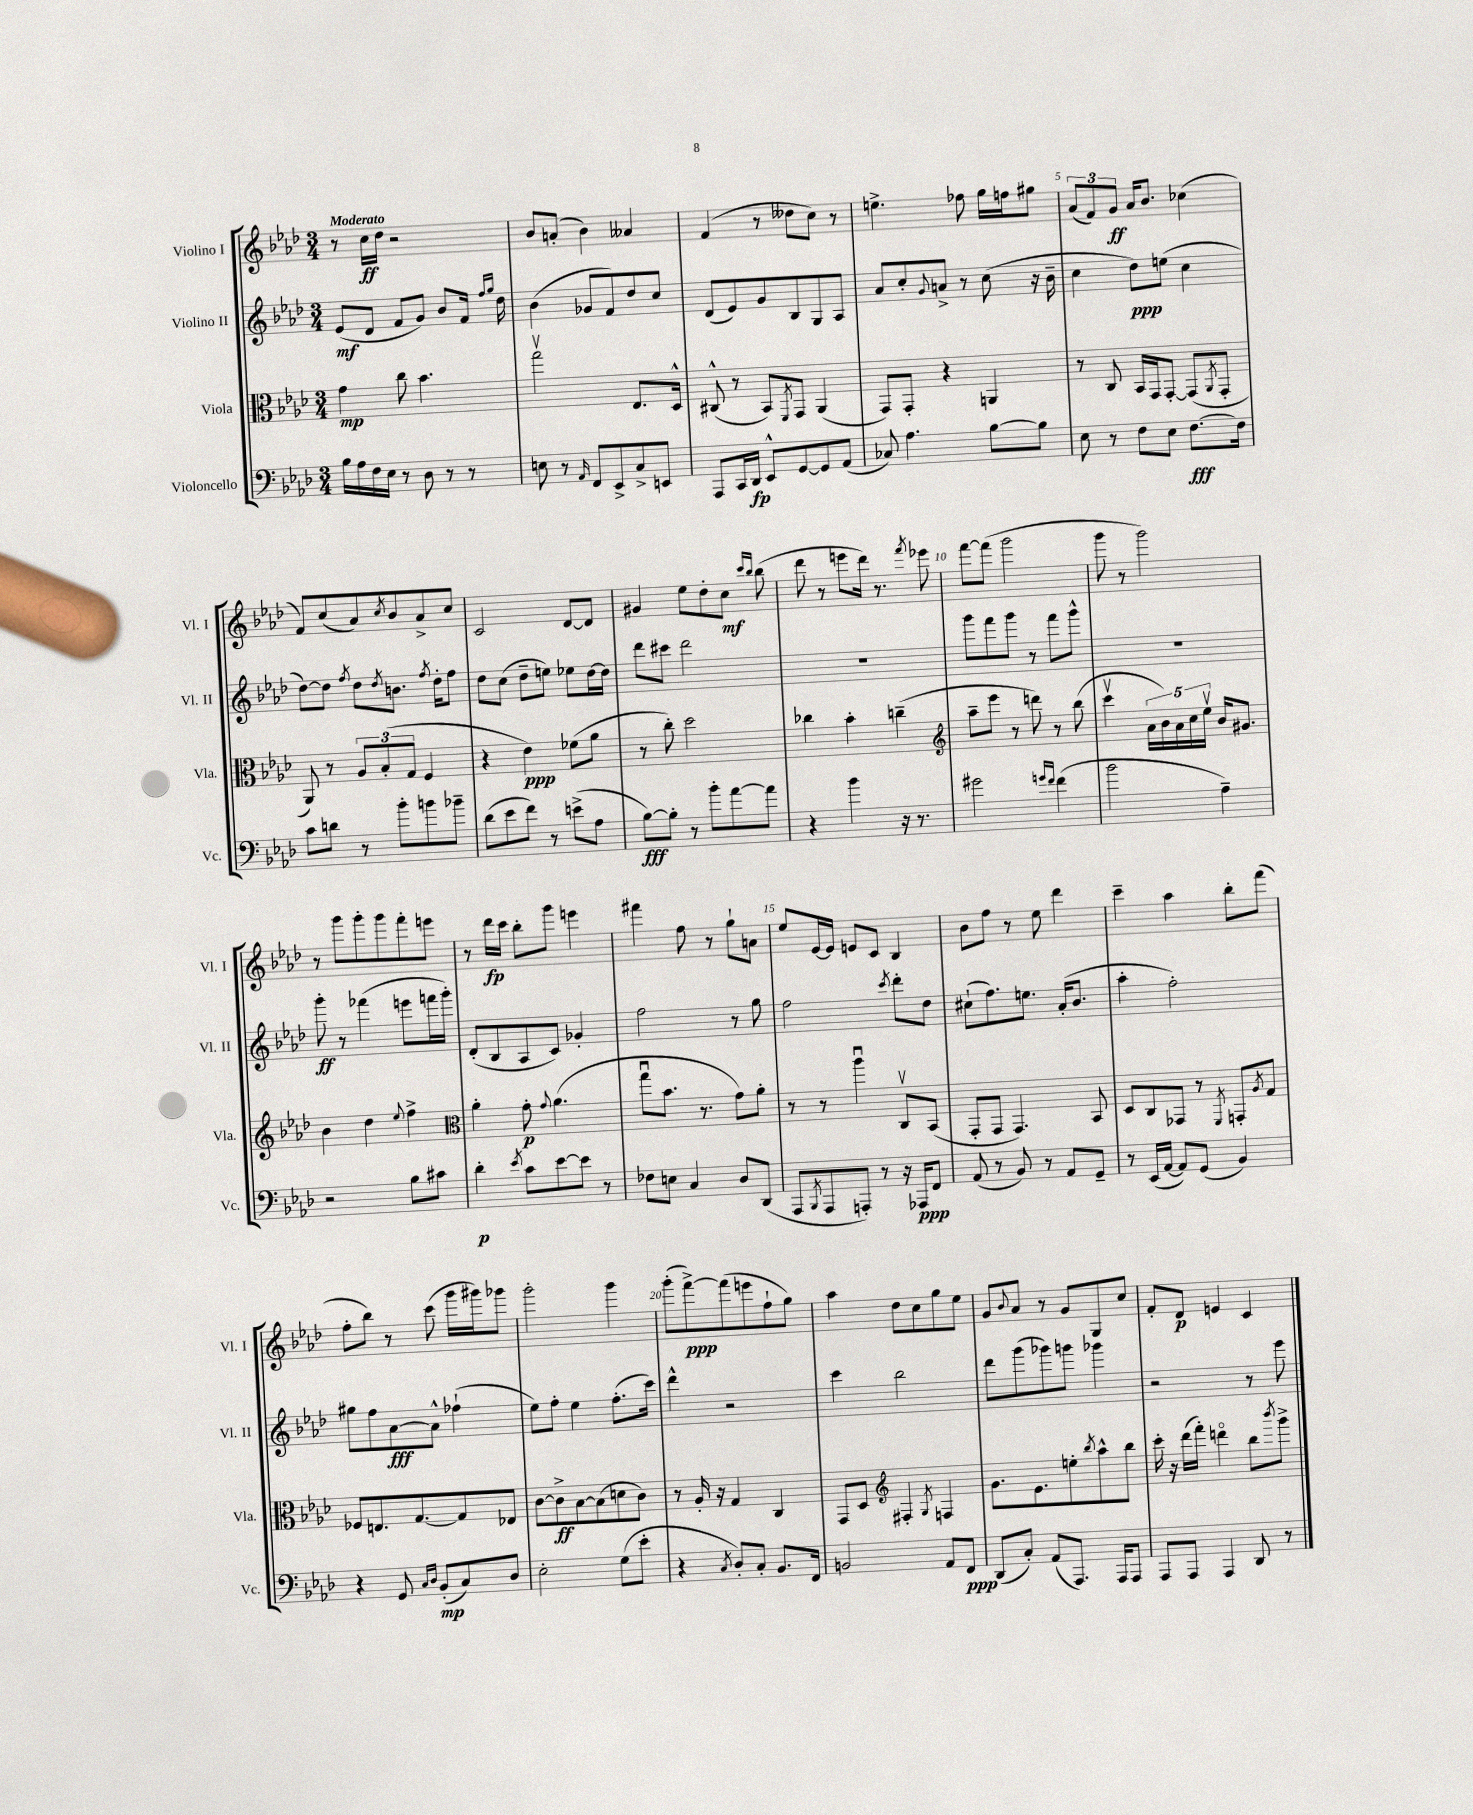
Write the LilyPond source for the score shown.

<<
\new StaffGroup <<
\new Staff = "s0" \with { instrumentName = "Violino I" shortInstrumentName = "Vl. I" } {
    \clef treble \key aes \major \numericTimeSignature \time 3/4 \tempo "Moderato"
    r8 c''16\ff des''16 r2 |
    bes'8 a'8-.( bes'4) aeses'4 |
    f'4( r8 deses''8 c''8) r8 |
    e''4.-> fes''8 g''16 f''16 gis''8 |
    \tuplet 3/2 { aes'8( f'8) g'8\ff } aes'16 bes'8. ces''4( |
    f'8) c''8( aes'8) \acciaccatura { c''8 } bes'8 aes'8-> c''8 |
    c'2 des'8~ des'8 |
    gis'4 ees''8 des''8-. c''8\mf \grace { c'''16 bes''16 } bes''8( |
    des'''8 r8 e'''8 des'''16) r8. \acciaccatura { f'''8 } ees'''8 |
    f'''8~ f'''8( g'''2 |
    g'''8 r8 g'''2) |
    r8 g'''8 g'''8-. g'''8 f'''8-. e'''8 |
    r8 des'''16\fp c'''16 bes''8-. g'''8 e'''4 |
    fis'''4 f''8 r8 g''8-! a'8 |
    ees''8 ees'16~ ees'16 e'8 c'8 bes4 |
    bes'8 f''8 r8 ees''8 des'''4 |
    c'''4-- aes''4 bes''8-. f'''8( |
    f''8-. bes''8) r8 c'''8( g'''16 gis'''16) ges'''8 |
    g'''2-. g'''4 |
    g'''8-.( f'''8~->\ppp) f'''8( e'''8 f''8-! g''8) |
    aes''4 des''8 c''8 g''8 ees''8 |
    g'8 \appoggiatura { bes'8 } aes'8 r8 g'8 g8 c''8 |
    f'8-. des'8\p e'4 c'4 \bar "|." |
}
\new Staff = "s1" \with { instrumentName = "Violino II" shortInstrumentName = "Vl. II" } {
    \clef treble \key aes \major \numericTimeSignature \time 3/4
    ees'8\mf( des'8 f'8 g'8) bes'8 f'16 \grace { f''16 g''16 } des''16 |
    bes'4( ges'8 f'8) des''8 c''8 |
    des'8( ees'8) g'8 bes8 g8 aes8 |
    aes'8 c''8-. \appoggiatura { g'8 } a'8-> r8 c''8( r16 bes'16-- |
    c''4 des''8\ppp) e''8( c''4 |
    des''8~) des''8 \acciaccatura { f''8 } des''8 \acciaccatura { des''8 } b'8. \acciaccatura { f''8 } des''16-. f''8 |
    des''8 c''8( des''8-- e''8) ees''8 des''16~ des''16 |
    des'''8 cis'''8 des'''2 |
    R2. |
    g'''8 f'''8 g'''8 r8 f'''8 g'''8-^ |
    R2. |
    g'''8-.\ff r8 fes'''4( e'''8 f'''16 g'''16-.) |
    des'8-.( bes8 aes8 c'8) ges'4-. |
    f''2 r8 g''8 |
    f''2 \acciaccatura { c'''8 } des'''8-. des''8 |
    cis''8-!( f''8.) e''8. aes'16-.( bes'8. |
    aes''4-. f''2-.) |
    gis''8 f''8 aes'8~\fff aes'8-^ fes''4-!( |
    ees''8) f''8-. ees''4 f''8.-.( c'''16) |
    des'''4-^ r2 |
    c'''4 bes''2 |
    des'''8 g'''8( ges'''8) g'''8 ges'''4 |
    r2 r8 ees'''8 \bar "|." |
}
\new Staff = "s2" \with { instrumentName = "Viola" shortInstrumentName = "Vla." } {
    \clef alto \key aes \major \numericTimeSignature \time 3/4
    g'4\mp c''8 bes'4. |
    g''2\upbow ees8. des16-^ |
    cis8-^( r8 bes,8) \acciaccatura { f,8 } g,8 aes,4( |
    g,8) g,8-. r4 a,4 |
    r8 c8 bes,16 g,16 g,8~-. g,8( \acciaccatura { aes,8 } g,8-. |
    aes,8) r8 \tuplet 3/2 { aes8 bes8-.( g8 } f4 |
    r4 ees'4\ppp) fes'8( aes'8 |
    r8 c''8-.) des''2 |
    ces''4 bes'4-. c''4--( |
    \clef treble aes''8-- ees'''8 r8 d'''8) r8 bes''8( |
    c'''4\upbow \tuplet 5/4 { aes'16 bes'16) aes'16 c''16 ees''16\upbow } bes'16 gis'8. |
    bes'4 des''4 \appoggiatura { ees''8 } f''4-> |
    \clef alto aes'4-. g'8-.\p \appoggiatura { g'8 } aes'4.( |
    g''8\downbow bes'8. r8. g'8) aes'8-. |
    r8 r8 aes''4\downbow c8\upbow bes,8( |
    g,8-. g,8 g,4.) bes,8 |
    des8 c8 ges,8 r8 \acciaccatura { f,8 } g,8-. \acciaccatura { aes8 } g8 |
    fes8 e8. g8.~ g8 ees8 |
    c'8~ c'8->\ff bes8~ bes8( d'8 c'8) |
    r8 aes16-. r16 g4 c4 |
    g,8 des8 \clef treble fis4-. \acciaccatura { g8 } f4 |
    g'8. ees'8. e''8-. \acciaccatura { bes''8 } aes''8-^ bes''8 |
    c'''16-. r16 des'''16( f'''16-.) d'''4\flageolet bes''8 \acciaccatura { bes'''8 } g'''8-> \bar "|." |
}
\new Staff = "s3" \with { instrumentName = "Violoncello" shortInstrumentName = "Vc." } {
    \clef bass \key aes \major \numericTimeSignature \time 3/4
    bes16 aes16 f16 ees16 r8 des8 r8 r8 |
    e8 r8 \grace { aes,16 } f,8 ees,8-> c8-> e,8 |
    aes,,8 c,16 des,16\fp ees,8-^ g,8~ g,8 aes,8( |
    ces8) aes4. bes8~ bes8 |
    ees8 r8 f8 ees8 f8.~\fff f16 |
    c'8 d'8 r8 bes'8-. b'8 bes'8-- |
    des'8( ees'8 f'8) r8 e'8->( aes8 |
    bes8~\fff) bes8-. r8 bes'8-. aes'8~ aes'8 |
    r4 bes'4 r16 r8. |
    gis'2 \grace { g'16 f'16 } f'4( |
    bes'2 aes4--) |
    r2 bes8 cis'8 |
    des'4-.\p \acciaccatura { ees'8 } c'8 ees'8~ ees'8 r8 |
    fes8 e8 c4 des8 des,8( |
    aes,,8 \acciaccatura { bes,,8 } aes,,8 a,,8-.) r8 r16 aes,,16\ppp f,8 |
    aes,8( r8 bes,8) r8 aes,8 g,8-- |
    r8 ees,16( aes,16~ aes,8) g,8( bes,4) |
    r4 g,8 \grace { c16 des16 } bes,8-.\mp( c8) des8 |
    ees2-. g8( ees'8-. |
    r4 \acciaccatura { c8 } des8-.) c8-. bes,8. f,16 |
    b,2 aes,8 f,8\ppp |
    des,8( c8-.) aes,8( aes,,8.) aes,,16 aes,,8 |
    aes,,8 aes,,8 aes,,4 des,8 r8 \bar "|." |
}
>>
>>
\layout { \context { \Score \override BarNumber.break-visibility = ##(#f #t #t) barNumberVisibility = #(every-nth-bar-number-visible 5) } }
